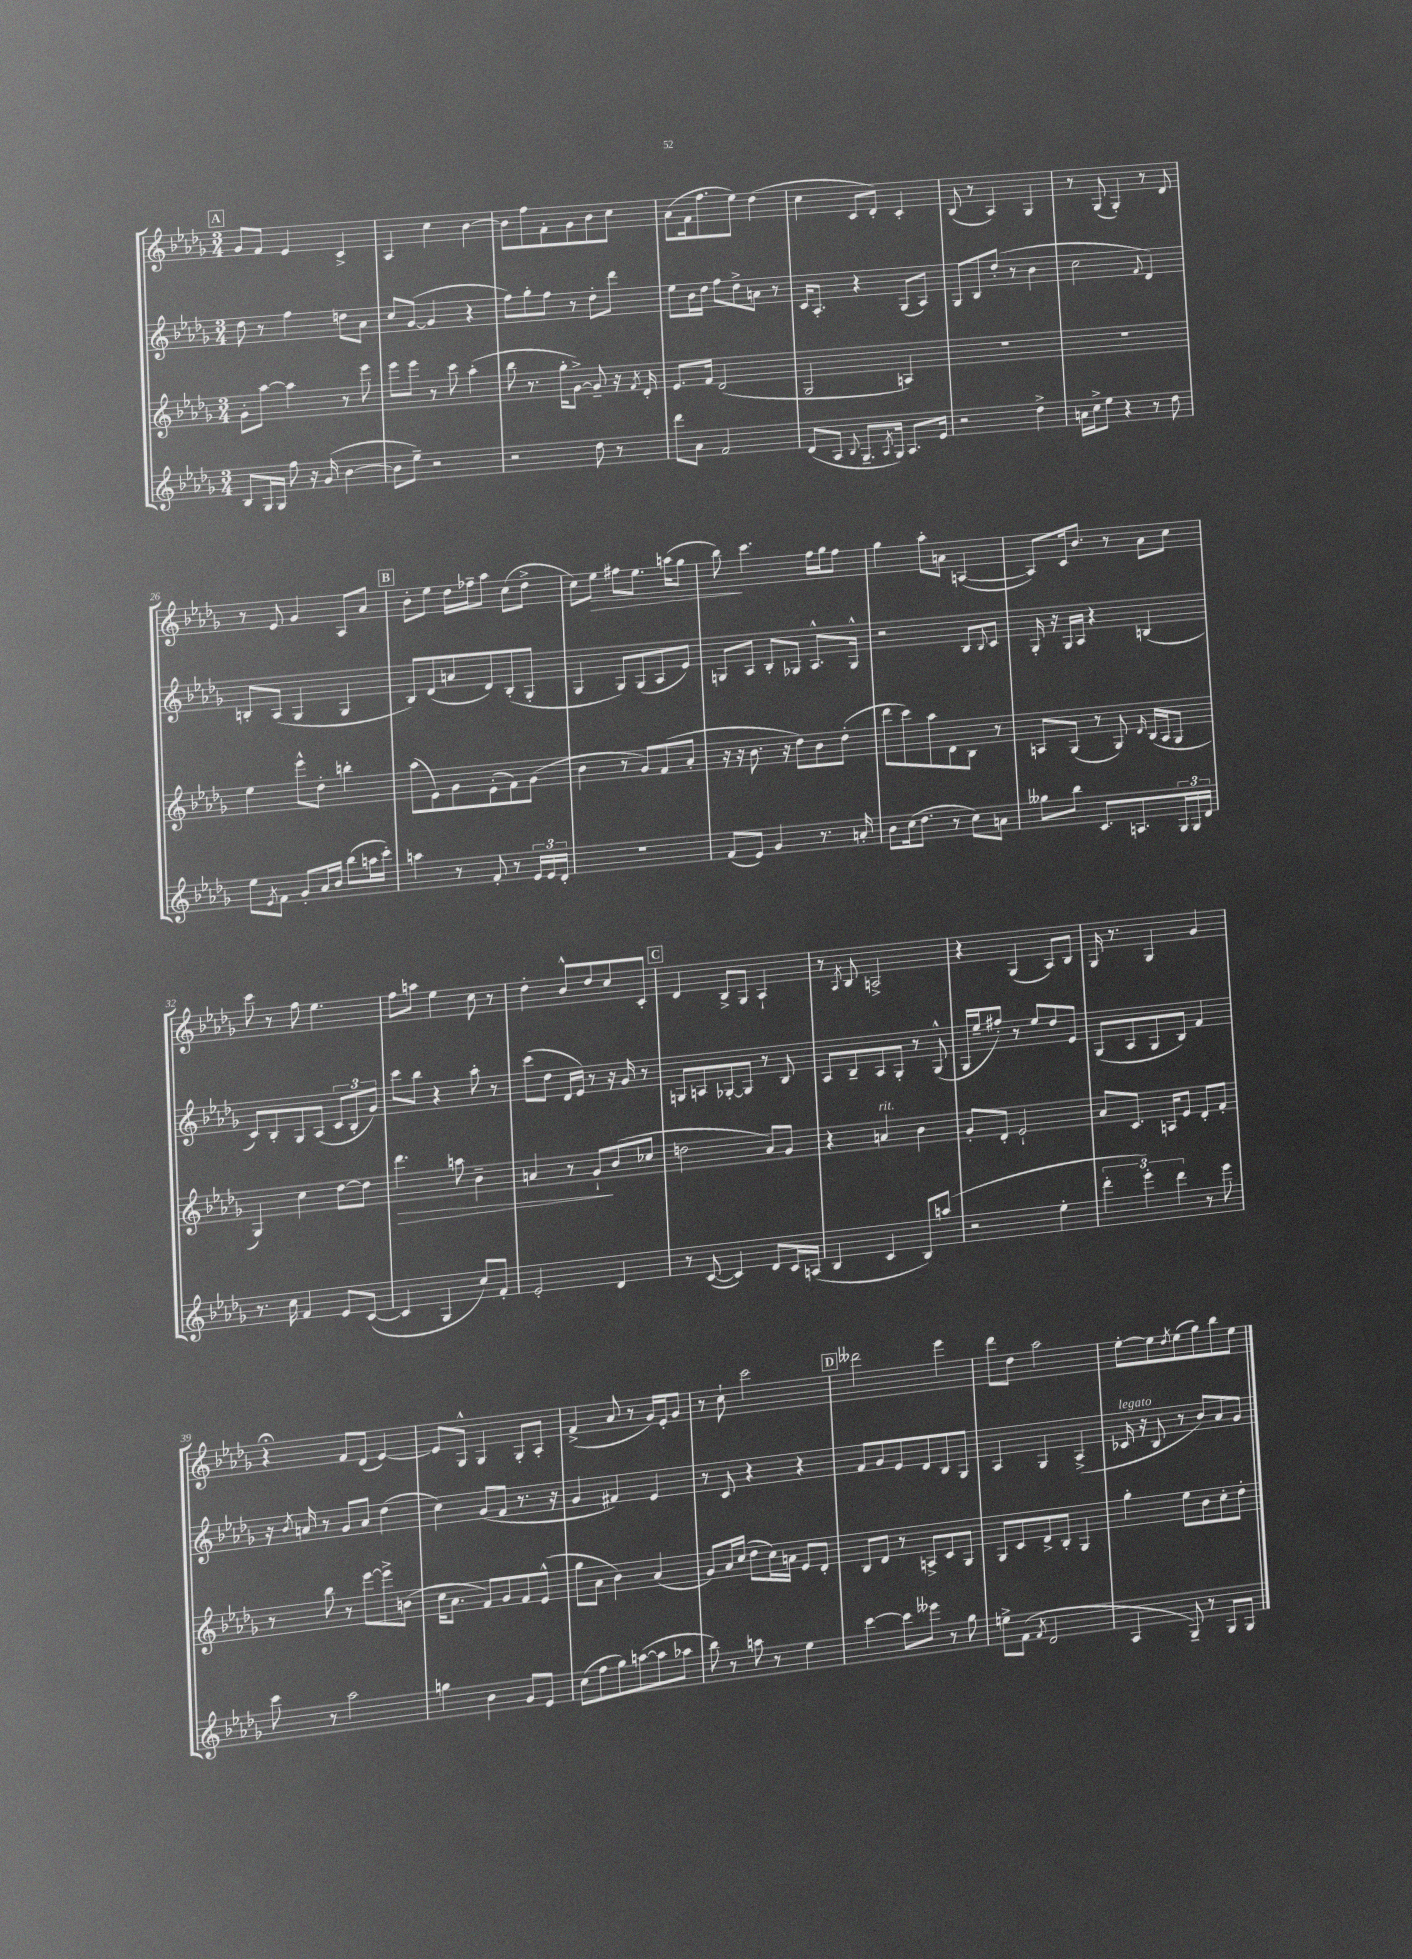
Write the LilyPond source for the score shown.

<<
\new StaffGroup <<
\new Staff = "s0" {
    \clef treble \key des \major \numericTimeSignature \time 3/4
    \mark \markup { \box "A" } ges'8 f'8 ees'4 c'4-> |
    aes4 c''4 bes'4~ |
    bes'8 f''8 f'8-. ges'8 bes'8 c''8 |
    aes'8( f'16 f''8. ees''8) des''4( |
    c''4 c'8 des'8-.) c'4-. |
    bes8( r8 aes4) ges4 |
    r8 ges8( ges4-.) r8 des'8 |
    r8 ees'8 ges'4 aes8 aes'8 |
    \mark \markup { \box "B" } bes'8-. ees''8 des''16 fes''16-- aes''8 c''8( des''8-> |
    c''8) ees''8\> fis''8 ees''8. a''16( ges''8 |
    bes''8\!) c'''4. f''16 ges''16 f''8 |
    ges''4 aes''8-. a'8 a4~( |
    a8) c'16 bes'8. r8 aes'8 c''8 |
    c'''8 r8 f''8 ees''4. |
    f''8 a''8 ees''4 c''8 r8 |
    des''4-. bes'8-^ des''8 c''8 c'8-. |
    \mark \markup { \box "C" } des'4 bes8-> ges8 aes4-! |
    r8 \acciaccatura { aes8 } bes8 a2-> |
    r4 ges4( aes8) bes8 |
    ges16 r8. ges4 ges'4 |
    r4\fermata f'8 des'8( ees'4~) |
    ees'8 ges8-^ ges4 ges8-. aes8-. |
    f'4->( aes'8 r8 ges'16) ees'16-. ges'8 |
    r8 c''8-! c'''2 |
    \mark \markup { \box "D" } deses'''2 ees'''4 |
    des'''8 des''8 aes''2 |
    ees''8~-. ees''8 \acciaccatura { des''8 } ees''8( ges''8) bes''8 ees''8 \bar "|." |
}
\new Staff = "s1" {
    \clef treble \key des \major \numericTimeSignature \time 3/4
    \mark \markup { \box "A" } des''8 r8 f''4 d''8 aes'8 |
    c''8 ges'8~( ges'4 r4 |
    f''8) ges''8-. f''8 r8 des''8-. des'''8 |
    ees''8 bes'16 des''16 f''8 des''8-> a'8 r8 |
    c'16 aes8.-. r4 ges8( aes8) |
    ges8 bes8 des''8-.( r8 bes'4 |
    c''2 \appoggiatura { f'8 } des'4) |
    b8-. aes8( ges4 ges4 |
    \mark \markup { \box "B" } bes8) des'8( a'8 des'8) bes8-.( ges8-. |
    ges4 ges8) ges8( aes8 ees'8) |
    g8 aes8 bes8-. ges8 aes8.-^ ges16-^ |
    r2 bes8 \appoggiatura { bes8 } c'8 |
    ges16-. r16 ges16 aes16 r4 b4( |
    c'8) bes8-. ges8 aes8( \tuplet 3/2 { c'8 bes8-. ges'8) } |
    c'''8 bes''8 r4 aes''8-. r8 |
    c'''8( des''8 des'16 ees'16) r8 r16 ges'16 r8 |
    \mark \markup { \box "C" } g8 a8 ges8~-. ges8 r8 bes8 |
    aes8 bes8-- aes8 ges8-. r8 ges8-^( |
    ges16 ees''16-- fis''8-.) r8 ees''8 des''8 ees'8 |
    ges8( aes8 ges8 bes8) f'4 |
    r16 \acciaccatura { bes'8 } a'16 r8 ges'8 a'8 des''4( |
    c''4) ges'8( f'8 r8. r16 |
    ges'4 fis'4) ees'4 |
    r8 c'8 r4 r4 |
    \mark \markup { \box "D" } f'8 ges'8 ees'8 des'8 bes8 ges8 |
    aes4 ges4 aes4->( |
    ces'16^\markup { \italic "legato" } r16 bes8 r8 bes'8) aes'8 ges'8 \bar "|." |
}
\new Staff = "s2" {
    \clef treble \key des \major \numericTimeSignature \time 3/4
    \mark \markup { \box "A" } ges'8-. aes''8~ aes''4 r8 ees'''8 |
    ees'''8 ees'''8 r8 c'''8 aes''4-.( |
    bes''8 r8. ges''16-. ges'8~->) ges'8-- r16 \acciaccatura { f'8 } des'16-. |
    ees'8. f'16 des'2( |
    ges2 a4) |
    R2. |
    R2. |
    ees''4 ees'''8-^ des''8-. b''4-. |
    \mark \markup { \box "B" } aes''8( ees'8) ges'8 ees'8-.( f'8) ges'8( |
    bes'4 r8 ges'8) f'8( aes'8-. |
    r16 r16 bes'8. r16 des''8) bes'8 des''8-.( |
    des'''8 c'''8) aes''8 des'8 bes8 r8 |
    a8 ges8( r8 ges8) \grace { des'16 } bes16( a16 ges8 |
    ges4) c''4 des''8~ des''8 |
    des'''4.\> a''8 bes'4-- |
    a'4 r8 ges'8-!\! bes'8( ces''8 |
    \mark \markup { \box "C" } d''2 aes'8) ges'8 |
    r4 a'4^\markup { \italic "rit." } bes'4 |
    ges'8-. des'8-. ees'2-! |
    aes'8 c'8. a16 ees'8 des'8-. f'8-. |
    r8 bes''8 r8 ees'''8~ ees'''8-> b'8( |
    c''16 aes'8. f'8) ges'8 f'8 ees'8-^( |
    ges''8 aes'8 bes'4) aes'4( |
    ges'8) aes'16 c''16( des''8 c''16) a'16 ees'8 des'8-. |
    \mark \markup { \box "D" } bes8 des'8 r8 a8-> c'8 ges8 |
    ges8 c'8 des'8-> bes8-. ges4 |
    ges''4-. ees''8 bes'8 c''8-. des''8-. \bar "|." |
}
\new Staff = "s3" {
    \clef treble \key des \major \numericTimeSignature \time 3/4
    \mark \markup { \box "A" } bes8 ges16 ges16 f''8 r16 ges'16( bes'4~ |
    bes'8 ees''8--) r2 |
    r2 des''8 r8 |
    des'''8 aes'8 f'2 |
    des'8( aes8 \appoggiatura { bes8 } ges8.-- \acciaccatura { aes8 } ges16) aes8. ees'16 |
    r2 des''4-> |
    a'16 c''16-> ees''8 r4 r8 des''8 |
    ees''8 \acciaccatura { ees'8 } f'8 ges'8-. aes'16 bes'16 bes''8( a''16 c'''16-.) |
    \mark \markup { \box "B" } a''4 r8 f'8-. r8 \tuplet 3/2 { ees'16 ees'16 des'16-. } |
    R2. |
    f'8( ees'8) ges'4 r8. a'16-. |
    bes'8 c''16( des''8. r8 c''8) a'8 |
    geses''8 bes''8 c'8. a8. \tuplet 3/2 { ges16 ges16 des'16 } |
    r8. c''16 f'4 ees'8 c'8~( |
    c'4 ges4 c''8) f'8-. |
    ees'2-. des'4 |
    \mark \markup { \box "C" } r8 c'8~( c'4) des'8 c'16 a16( |
    bes4 c'4 bes8) a''8( |
    r2 ees''4-. |
    \tuplet 3/2 { des'''4-. ees'''4-.) des'''4 } r8 ees'''8 |
    c'''8 r8 aes''2 |
    g''4 bes'4 ges'8 ees'8 |
    c''8( f''8 ges''8) a''8~( a''8 aes''8 |
    bes''8) r8 a''8 r8 ees''4 |
    \mark \markup { \box "D" } c'''4~ c'''8 eeses'''8 r8 ges''8 |
    e''8-> f'8( \acciaccatura { f'8 } des'2 |
    aes4 ges8--) r8 ges8 ges8 \bar "|." |
}
>>
>>
\layout { \context { \Score currentBarNumber = #19 } }
